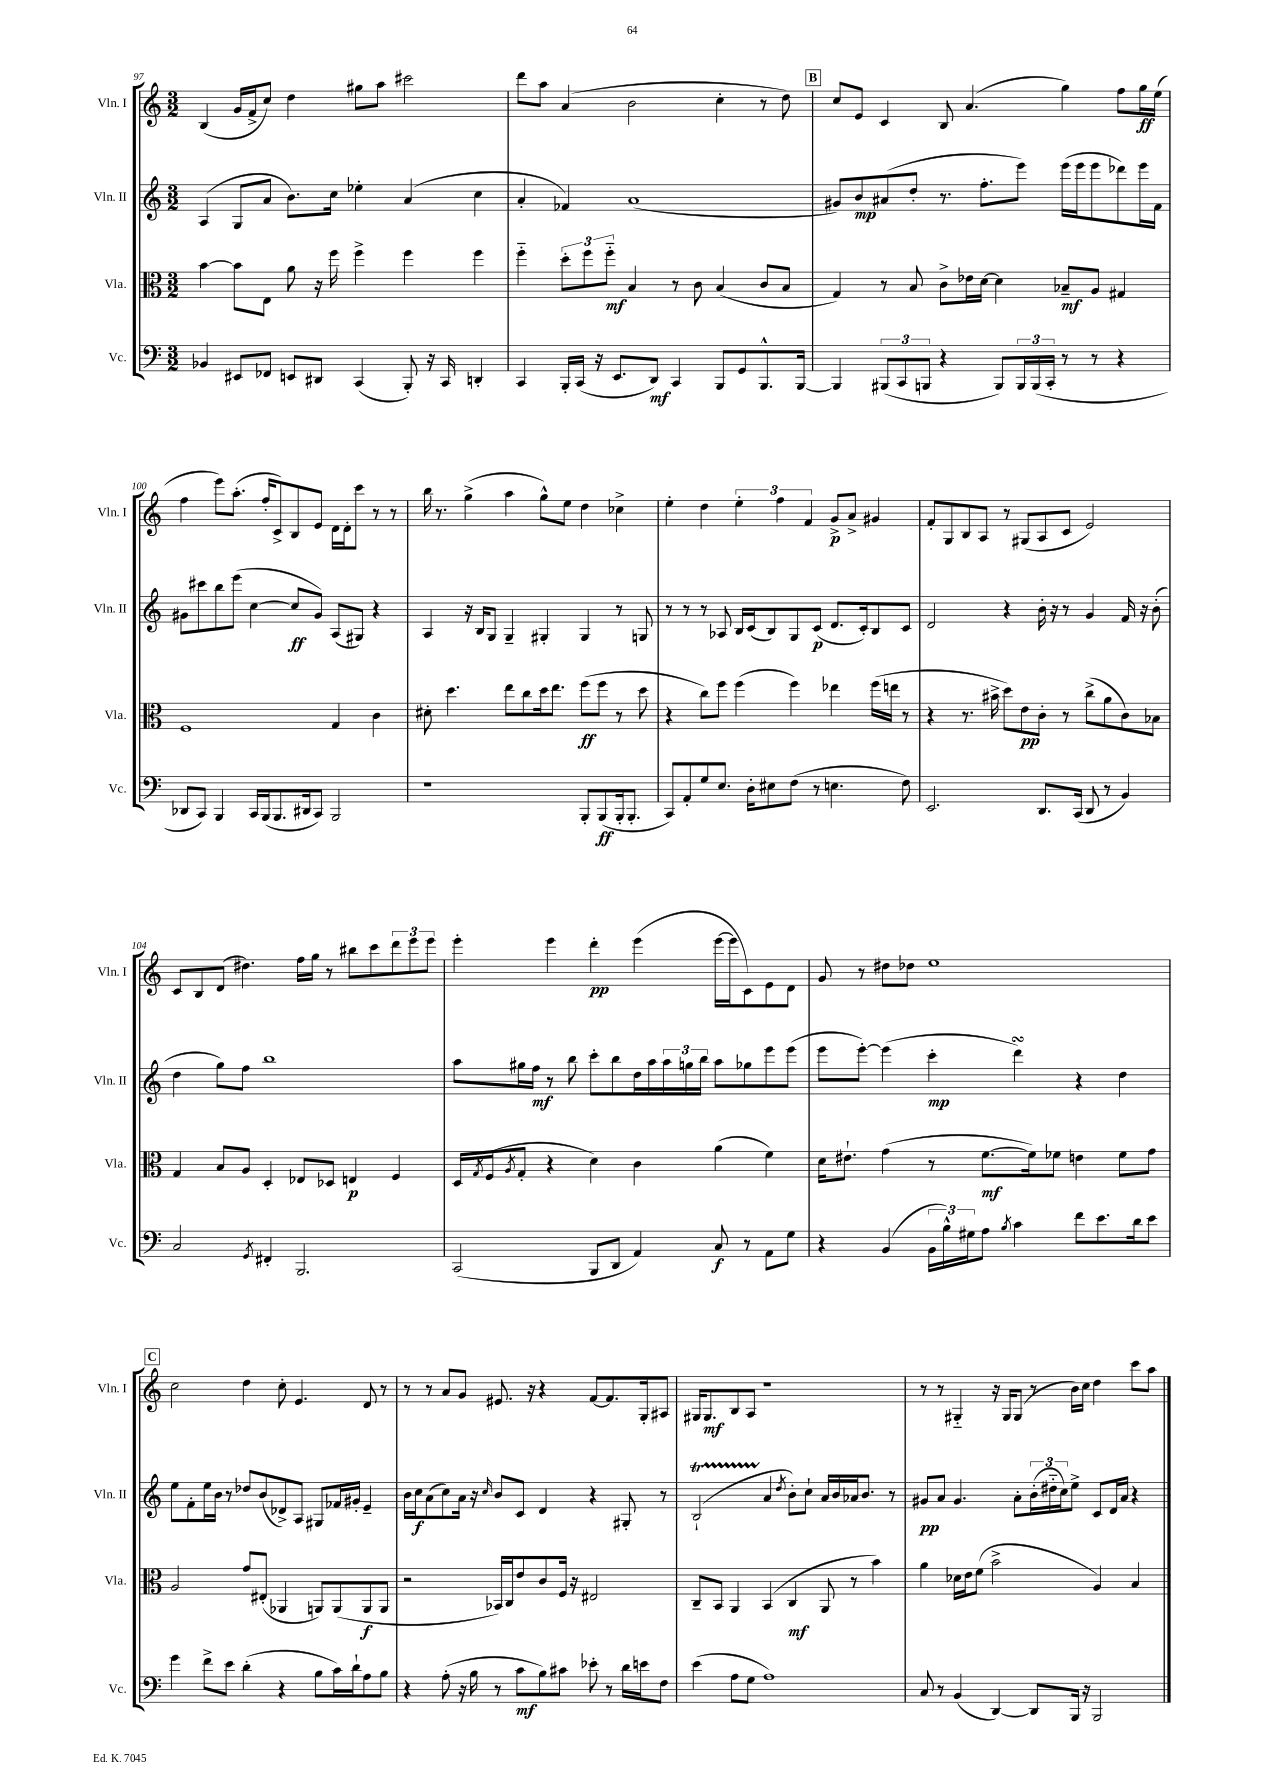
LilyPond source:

<<
\new StaffGroup <<
\new Staff = "s0" \with { instrumentName = "Vln. I" shortInstrumentName = "Vln. I" } {
    \clef treble \key c \major \numericTimeSignature \time 3/2
    b4( g'16 f'16-> c''8) d''4 gis''8 a''8 cis'''2 |
    d'''8 a''8 a'4( b'2 c''4-. r8 d''8) |
    \mark \markup { \box "B" } c''8 e'8 c'4 b8 a'4.( g''4) f''8 g''16\ff e''16( |
    f''4 e'''8) a''8.-.( f''16-. c'8->) b8 e'8 d'16 d'16-. c'''8 r8 r8 |
    b''16 r8. g''4->( a''4 g''8-^) e''8 d''4 ces''4-> |
    e''4-. d''4 \tuplet 3/2 { e''4-. f''4 f'4 } g'8->\p a'8-> gis'4 |
    f'8-. g8 b8 a8 r8 gis8( a8 c'8 e'2) |
    c'8 b8 d'8( dis''4.) f''16 g''16 r8 bis''8 c'''8 \tuplet 3/2 { d'''8 e'''8 e'''8 } |
    e'''4-. e'''4 d'''4-.\pp e'''4( e'''16~ e'''16 c'8) e'8 d'8 |
    g'8 r8 dis''8 des''8 e''1 |
    \mark \markup { \box "C" } c''2 d''4 c''8-. e'4. d'8 r8 |
    r8 r8 a'8 g'8 eis'8. r16 r4 f'8~ f'8. g16-. ais8 |
    gis16 gis8.\mf b8 a8 r1 |
    r8 r8 gis4-_ r16 gis16 gis8( r8 b'16) c''16 d''4 c'''8 a''8 \bar "|." |
}
\new Staff = "s1" \with { instrumentName = "Vln. II" shortInstrumentName = "Vln. II" } {
    \clef treble \key c \major \numericTimeSignature \time 3/2
    a4( g8 a'8 b'8.) c''16 ees''4-. a'4( c''4 |
    a'4-. fes'4) a'1( |
    \mark \markup { \box "B" } gis'8) b'8\mp ais'8( d''8-. r8. f''8.-. e'''8) e'''16( e'''16 e'''8 des'''8) e'''16 f'16 |
    gis'8 cis'''8 b''8 e'''8( c''4~ c''8\ff gis'8) a8( gis8) r4 |
    a4 r16 b16 g8 g4-- gis4-. gis4 r8 g8 |
    r8 r8 r8 aes8 b16 c'16( b8) g8 c'8\p( d'8. c'16-.) b8 c'8 |
    d'2 r4 b'16-. r16 r8 g'4 f'16 r16 b'8-.( |
    d''4 g''8) f''8 b''1 |
    a''8 gis''16 f''16\mf r8 b''8 c'''8-. b''8 d''16 a''16 \tuplet 3/2 { a''16 g''16 b''16 } a''8 ges''8 e'''8 e'''8( |
    e'''8 e'''8~-.) e'''4( c'''4-.\mp d'''4\turn) r4 d''4 |
    \mark \markup { \box "C" } e''8 f'8-. e''16 b'16 r8 des''8 b'8( des'8->) a8 gis8 fes'16 gis'16-. e'4-- |
    b'16 c''16\f a'8( c''8) a'16 r16 \grace { c''16 } b'8 c'8 d'4 r4 gis8-. r8 |
    b2-!\startTrillSpan( a'4\stopTrillSpan \acciaccatura { d''8 } b'8-.) c''8-! a'16 b'16 aes'16 b'8. r8 |
    gis'8\pp a'8 gis'4. a'8-. \tuplet 3/2 { b'16-.( dis''16-_ c''16) } e''8-> c'8 d'16 a'16 r4 \bar "|." |
}
\new Staff = "s2" \with { instrumentName = "Vla." shortInstrumentName = "Vla." } {
    \clef alto \key c \major \numericTimeSignature \time 3/2
    b'4~ b'8 e8 a'8 r16 f''16 f''4-> f''4 f''4 |
    f''4-_ \tuplet 3/2 { d''8-. f''8 f''8-_\mf } b4 r8 c'8 b4( c'8 b8 |
    \mark \markup { \box "B" } g4) r8 b8 c'8-> ees'16 d'16~ d'4 bes8--\mf a8 gis4 |
    f1 g4 c'4 |
    dis'8-. d''4. e''8 c''8 d''16 e''8. f''8\ff( f''8 r8 d''8 |
    r4 c''8) f''8 f''4( f''4) ees''4 f''16( e''16 r8 |
    r4 r8. bis'16-> d''8) e'8\pp c'8-. r8 c''8->( a'8 c'8) bes8 |
    g4 b8 a8 d4-. ees8 des8 e4\p f4 |
    d16 \acciaccatura { g8 } f16( \acciaccatura { a8 } g8-. r4 d'4) c'4 a'4( f'4) |
    d'16 eis'8.-! g'4( r8 f'8.~\mf f'16) fes'8 e'4 fes'8 g'8 |
    \mark \markup { \box "C" } a2 g'8 eis8-.( aes,4 a,8) a,8( a,8\f a,8 |
    r2 bes,16) c16 e'8 c'8 f16 r16 eis2 |
    c8-- b,8 a,4 b,4( c4\mf a,8 r8 b'4) |
    a'4 des'16 e'16 f'8( b'2-> a4) b4 \bar "|." |
}
\new Staff = "s3" \with { instrumentName = "Vc." shortInstrumentName = "Vc." } {
    \clef bass \key c \major \numericTimeSignature \time 3/2
    bes,4 eis,8 fes,8 e,8 dis,8 c,4( b,,8-.) r16 c,16 d,4-. |
    c,4 b,,16-. c,16( r16 e,8. d,8\mf) c,4 b,,8 g,8 b,,8.-^ b,,16~ |
    \mark \markup { \box "B" } b,,4 \tuplet 3/2 { bis,,8( c,8 b,,8 } r4 b,,8) \tuplet 3/2 { b,,16 b,,16( c,16-. } r8 r8 r4 |
    des,8 c,8) b,,4 c,16 b,,16( b,,8. dis,16 c,8) b,,2 |
    r1 b,,8-. b,,8\ff( b,,16-. b,,8.-. |
    c,8) a,8-. g8 e8. d16-. eis8 f8( r8 e4. f8) |
    e,2. d,8. c,16( d,8 r8 b,4) |
    c2 \acciaccatura { g,8 } fis,4-. b,,2. |
    c,2( b,,8 d,8 a,4) c8\f r8 a,8 g8 |
    r4 b,4( \tuplet 3/2 { b,16 b16-^) gis16 } a8 \acciaccatura { b8 } c'4 f'8 e'8. d'16 e'8 |
    \mark \markup { \box "C" } g'4 f'8-> e'8 d'4-.( r4 b8 c'16) d'16-! a8 b8 |
    r4 a8-.( r16 b16 r8 c'8\mf b8) cis'8 ees'8-. r8 d'16 e'16 f8 |
    e'4( a8 g8 a1) |
    c8 r8 b,4( d,4~) d,8 b,,16 r16 b,,2 \bar "|." |
}
>>
>>
\layout { \context { \Score currentBarNumber = #97 } }
